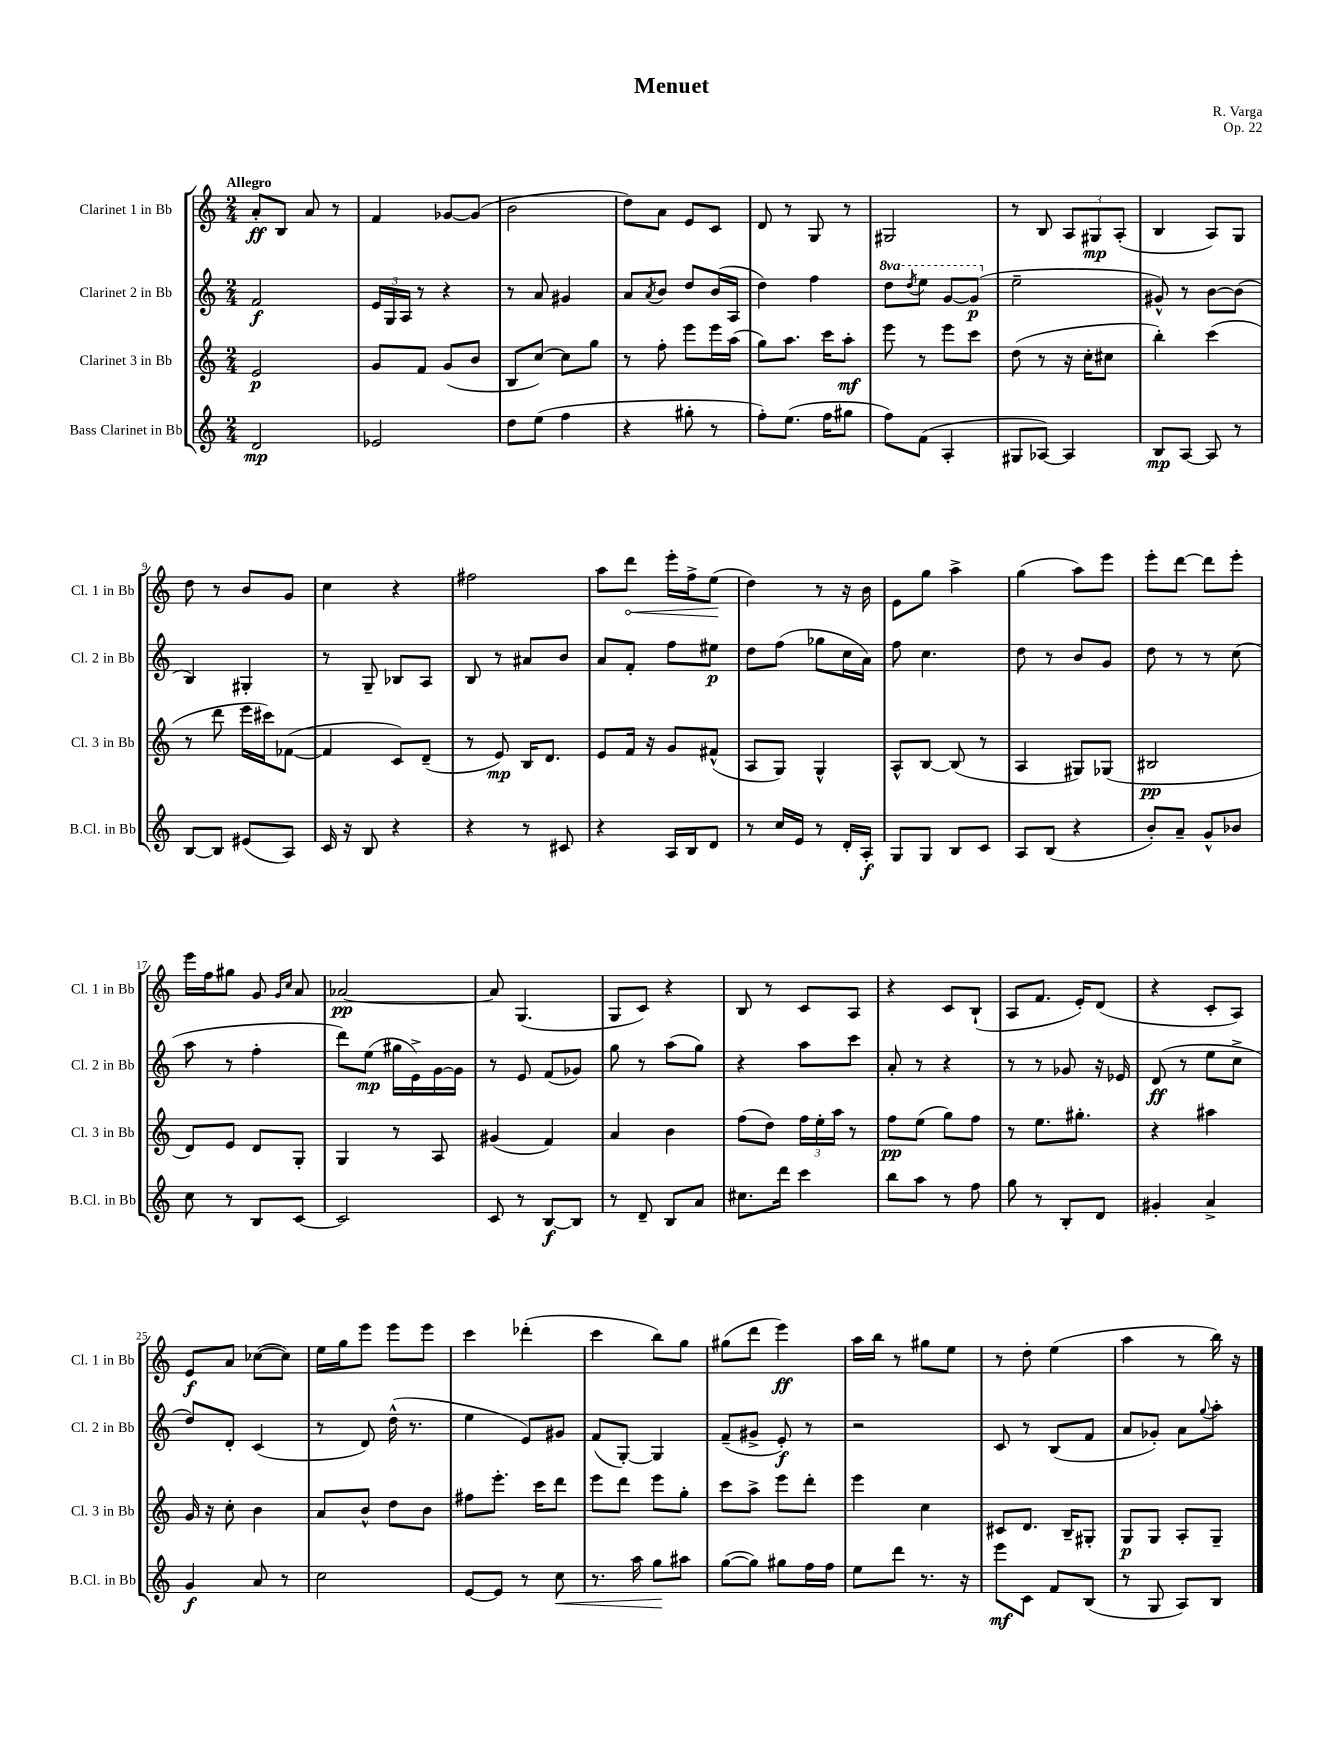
\header { title = "Menuet" composer = "R. Varga" opus = "Op. 22" }
<<
\new StaffGroup <<
\new Staff = "s0" \with { instrumentName = "Clarinet 1 in Bb" shortInstrumentName = "Cl. 1 in Bb" } {
    \clef treble \key c \major \numericTimeSignature \time 2/4 \tempo "Allegro"
    a'8-.\ff b8 a'8 r8 |
    f'4 ges'8~ ges'8( |
    b'2 |
    d''8) a'8 e'8 c'8 |
    d'8 r8 g8 r8 |
    gis2 |
    r8 b8 \tuplet 3/2 { a8 gis8\mp a8-.( } |
    b4 a8) g8 |
    d''8 r8 b'8 g'8 |
    c''4 r4 |
    fis''2 |
    a''8 \once \override Hairpin.circled-tip = ##t d'''8\< e'''16-. f''16-> e''8\!( |
    d''4) r8 r16 b'16 |
    e'8 g''8 a''4-> |
    g''4( a''8) e'''8 |
    e'''8-. d'''8~ d'''8 e'''8-. |
    e'''16 f''16 gis''8 g'8 \grace { g'16 c''16 } a'8 |
    aes'2~\pp |
    aes'8 g4.( |
    g8 c'8) r4 |
    b8 r8 c'8 a8 |
    r4 c'8 b8-!( |
    a8 f'8. e'16-.) d'8( |
    r4 c'8-. a8) |
    e'8\f a'8 ces''8~( ces''8) |
    e''16 g''16 e'''8 e'''8 e'''8 |
    c'''4 des'''4-.( |
    c'''4 b''8) g''8 |
    gis''8( d'''8 e'''4\ff) |
    a''16 b''16 r8 gis''8 e''8 |
    r8 d''8-. e''4( |
    a''4 r8 b''16) r16 \bar "|." |
}
\new Staff = "s1" \with { instrumentName = "Clarinet 2 in Bb" shortInstrumentName = "Cl. 2 in Bb" } {
    \clef treble \key c \major \numericTimeSignature \time 2/4 \set Staff.ottavationMarkups = #ottavation-simple-ordinals
    f'2\f |
    \tuplet 3/2 { e'16 g16 a16 } r8 r4 |
    r8 a'8 gis'4 |
    a'8 \acciaccatura { a'8 } b'8 d''8 b'16( a16 |
    d''4) f''4 |
    \ottava #1 d'''8 \acciaccatura { d'''8 } e'''8 g''8~ g''8\p( \ottava #0 |
    e''2-- |
    gis'8-^) r8 b'8~ b'8( |
    b4) gis4-. |
    r8 g8-- bes8 a8 |
    b8 r8 ais'8 b'8 |
    a'8 f'8-. f''8 eis''8\p |
    d''8 f''8( ges''8 c''16 a'16) |
    f''8 c''4. |
    d''8 r8 b'8 g'8 |
    d''8 r8 r8 c''8( |
    a''8 r8 f''4-. |
    d'''8) e''8\mp( gis''16 e'16->) g'16~ g'16 |
    r8 e'8 f'8( ges'8) |
    g''8 r8 a''8( g''8) |
    r4 a''8 c'''8 |
    a'8-. r8 r4 |
    r8 r8 ges'8 r16 ees'16 |
    d'8\ff( r8 e''8 c''8-> |
    d''8) d'8-. c'4( |
    r8 d'8) d''16-^( r8. |
    e''4 e'8) gis'8 |
    f'8( g8~-.) g4 |
    f'8--( gis'8-> e'8-.\f) r8 |
    r2 |
    c'8 r8 b8( f'8 |
    a'8 ges'8-.) a'8 \appoggiatura { g''8 } a''8-. \bar "|." |
}
\new Staff = "s2" \with { instrumentName = "Clarinet 3 in Bb" shortInstrumentName = "Cl. 3 in Bb" } {
    \clef treble \key c \major \numericTimeSignature \time 2/4
    e'2\p |
    g'8 f'8 g'8( b'8 |
    b8 c''8~) c''8 g''8 |
    r8 f''8-. e'''8 e'''16 a''16( |
    g''8) a''8. c'''16 a''8-.\mf |
    e'''8 r8 e'''8 c'''8 |
    d''8( r8 r16 c''16-. cis''8 |
    b''4-.) c'''4( |
    r8 d'''8 e'''16 cis'''16) fes'8~( |
    fes'4 c'8) d'8--( |
    r8 e'8\mp) b16 d'8. |
    e'8 f'16 r16 g'8 fis'8-^( |
    a8 g8) g4-^ |
    a8-^ b8~ b8( r8 |
    a4 gis8) ges8( |
    bis2\pp |
    d'8) e'8 d'8 g8-. |
    g4 r8 a8 |
    gis'4( f'4) |
    a'4 b'4 |
    f''8( d''8) \tuplet 3/2 { f''16 e''16-. a''16 } r8 |
    f''8\pp e''8( g''8) f''8 |
    r8 e''8. gis''8.-. |
    r4 ais''4 |
    g'16 r16 c''8-. b'4 |
    a'8 b'8-^ d''8 b'8 |
    fis''8 e'''8.-. c'''16 d'''8 |
    e'''8 d'''8 e'''8 g''8-. |
    c'''8 a''8-> e'''8 d'''8-. |
    e'''4 c''4 |
    cis'8 d'8. b16-- gis8-. |
    g8\p g8 a8-. g8-- \bar "|." |
}
\new Staff = "s3" \with { instrumentName = "Bass Clarinet in Bb" shortInstrumentName = "B.Cl. in Bb" } {
    \clef treble \key c \major \numericTimeSignature \time 2/4
    d'2\mp |
    ees'2 |
    d''8 e''8( f''4 |
    r4 gis''8-. r8 |
    f''8-.) e''8.( f''16 gis''8 |
    f''8) f'8( a4-. |
    gis8 aes8~) aes4 |
    b8\mp a8~ a8 r8 |
    b8~ b8 eis'8( a8) |
    c'16 r16 b8 r4 |
    r4 r8 cis'8 |
    r4 a16 b16 d'8 |
    r8 c''16 e'16 r8 d'16-. a16-.\f |
    g8 g8 b8 c'8 |
    a8 b8( r4 |
    b'8-.) a'8-- g'8-^ bes'8 |
    c''8 r8 b8 c'8~ |
    c'2 |
    c'8 r8 b8~\f b8 |
    r8 d'8-- b8 a'8 |
    cis''8. d'''16 c'''4 |
    b''8 a''8 r8 f''8 |
    g''8 r8 b8-. d'8 |
    gis'4-. a'4-> |
    g'4\f a'8 r8 |
    c''2 |
    e'8~ e'8 r8 c''8\< |
    r8. a''16 g''8\! ais''8 |
    g''8~( g''8) gis''8 f''16 f''16 |
    e''8 d'''8 r8. r16 |
    e'''8\mf c'8 f'8 b8( |
    r8 g8 a8) b8 \bar "|." |
}
>>
>>
